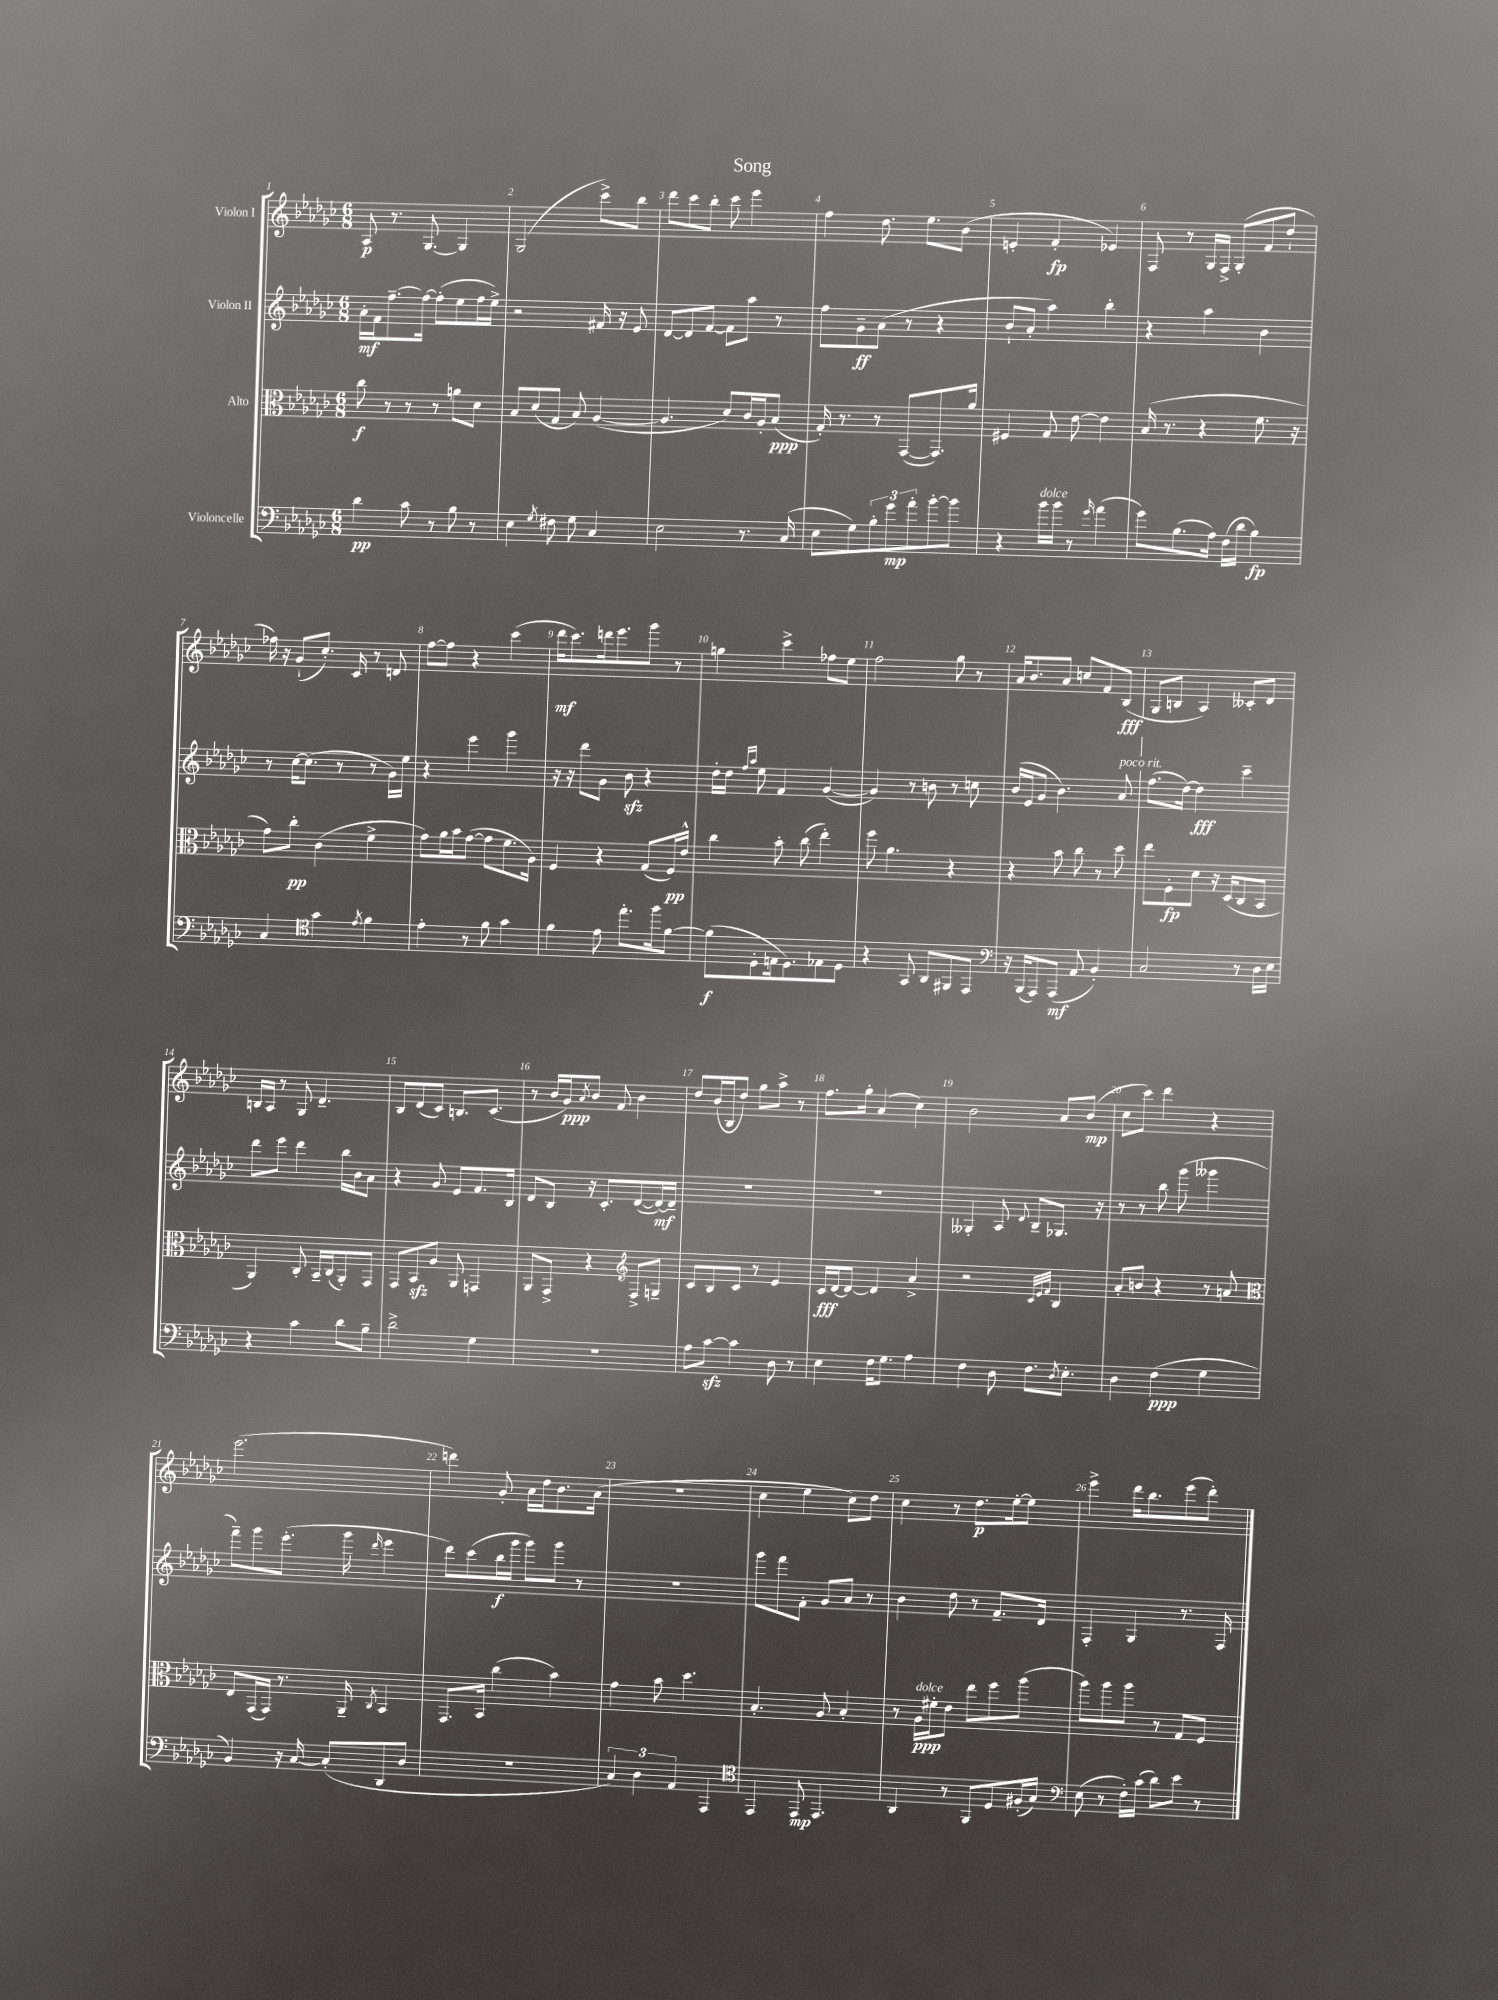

**kern	**kern	**kern	**kern
*staff4	*staff3	*staff2	*staff1
*clefF4	*clefC3	*clefG2	*clefG2
*k[b-e-a-d-g-c-]	*k[b-e-a-d-g-c-]	*k[b-e-a-d-g-c-]	*k[b-e-a-d-g-c-]
*M6/8	*M6/8	*M6/8	*M6/8
4d-\	8cc-\	16a-'\LL	8A-/
.	.	16f\J	.
.	8r	[8.ff~\	8.r
8c-\	8r	.	.
.	.	16ff\_Jk	[8.G-/
8r	8r	(8ff'\]L	.
8B-\	8a\L	8ee-\	4G-/]
8r	8d-\J	16ff\L	.
.	.	16ee-^\JJ)	.
=	=	=	=
4E-\	8B-/L	2r	(2G-/
.	(8d-/	.	.
8qG-/	.	.	.
8F#\	8G-/J	.	.
8G-\	8B-/)	.	.
4C-/	([4A-/	16f#/	8ccc-^\L)
.	.	16r	.
.	.	8e-/	8bb-\J
=	=	=	=
2E-\	4.A-/]	[8d-/L	8ddd-\L
.	.	8d-/]	8ccc-\
.	.	[8f/J	8bb-'\J
.	8d-/L)	8f\]L	8ccc-\
8.r	16c-/L	8aa-\J	4eee-\
.	16A-'/J	.	.
.	(8B-/J	8r	.
(16C-/	.	.	.
=	=	=	=
8E-\L	16G-'/)	8ff\L	4ff\
.	8.r	.	.
8G-\)	.	8g-~\	.
12B-'\	8r	(8a-\J	8.dd-\
12g-\	.	.	.
.	([8GG-/L	8r	.
12a-'\	.	.	.
.	.	.	8.ee-\L
[8b-'\	8.GG-/])	4r	.
8b-\]J	.	.	(8b-\J
.	16a-/Jk	.	.
=	=	=	=
4r	4F#/	8b-`/L	4e'/
.	.	8a-'/J	.
16b-\LL	8G-/	4aa-\)	4f'/
16b-\JJ	.	.	.
8r	[8e-\	.	.
16qqg-/	.	.	.
(4a-\	4e-\]	4bb-'\	4e-/)
=	=	=	=
8g-\L)	(16B-/	4r	8F/
.	8.r	.	.
(8.B-\	.	.	8r
.	4r	4aa-\	16G-/LL
16A-\Jk)	.	.	16F^/JJ
(16F\LL	.	.	(8G-'/L
16d-\JJ	.	.	.
4B-\)	8.f\	4b-\	8f/
.	.	.	8dd-`/J
.	16r	.	.
=	=	=	=
4C-/	8g-\L)	8r	16ff-\)
.	.	.	16r
.	8cc-'\J	[16cc-\LK	(8g-`/L
.	.	(8.cc-\]J	.
*clefC4	*	*	*
4g-\	(4c-\	.	8.cc-'/J)
.	.	8r	.
.	.	.	16c-/
8qe-/	.	.	.
4f\	4f^\	8r	8r
.	.	16g-\LL)	8d/
.	.	16ee-\JJ	.
=	=	=	=
4e-'\	8g-\L)	4r	[8ff\L
.	16a-\L	.	8ff\]J
.	16b-\J	.	.
8r	([8g-\J	4eee-\	4r
8f\	8g-\]L	.	.
4g-\	8.f\	4ggg-\	(4ccc-\
.	16A-\Jk)	.	.
=	=	=	=
4f\	4F/	16r	16ddd-\LK
.	.	16r	8.ccc-\)
.	.	8ddd-\L	.
8e-\	4r	8g-\J	16ddd\k
.	.	.	8.eee-\
8.ee-'\L	.	8b-\	.
.	(8G-/L	4r	8ggg-\J
16ff\k	.	.	.
[8f\J	16F/L)	.	8r
.	16e-^^/JJ	.	.
=	=	=	=
(8f\]L	4cc-\	16dd-'\LL	4gg\
.	.	16dd-\JJ	.
.	.	16qqff/LL	.
.	.	16qqaa-/JJ	.
8D-'\	.	8ee-\	.
16E\k	8b-'\	4f/	4ccc-^\
8.D-\)	.	.	.
.	(8cc-\	.	.
8E-\	4ee-'\)	([4g-/	8ff-\L
8D-\J	.	.	8ee-\J
=	=	=	=
4r	8ff\	4g-/])	2ff\
.	4.a-\	.	.
8GG-/	.	8r	.
8AA-/L	.	8b\	.
8FF#/	4r	8r	8gg-\
8EE-/J	.	8cc\	8r
=	=	=	=
*clefF4	*	*	*
16r	4r	(16b-/LL	16a-/LK
(16BBB-/LK	.	16e-/J	8.b-/
8AAA-/)	.	8g-/J	.
(8AAA-/J	8b-\	4.b-\)	8a-/J
8AA-/	8cc-\	.	8cc/L
4BB-'/)	8r	.	8f/
.	8dd-\	8a-/	(8B-/J
=	=	=	=
2C-/	8ee-\L	(8.ff\L	8G-/L
.	8F'\	.	8B/J
.	.	[16dd-\Jk)	.
.	8d-\J	4dd-\]	4A-/)
.	16r	.	.
.	(16D-/LK	.	.
8r	8C-/	4ccc-~\	8c--'/L
16D-\LL	8BB-/J	.	8d-/J
16E-\JJ	.	.	.
=	=	=	=
4r	4AA-/)	8ddd-\L	16B/LL
.	.	.	16A-/JJ
.	.	8eee-\J	8r
4c-\	8C-'/	4ddd-\	8G-/
.	16BB-~/LL	.	4.d-~/
.	(16C-/J	.	.
8d-\L	8AA-'/)	16bb-\LL	.
.	.	16b-\J	.
8B-~\J	8GG-/J	8a-\J	.
=	=	=	=
2d-^\	8GG-/L	4r	8B-/L
.	8BB-/	.	(8d-/
.	8A-/J	8g-/	8c-/J)
.	8AA-/	8e-/L	8.B/L
4G-\	4GG/	8.f/	.
.	.	.	(8.c-/J
.	.	16B-/Jk	.
=	=	=	=
2.r	8AA-/L	8d-/L	8r
.	8GG-^/J	8B-/J	16b-/LL
.	.	.	16g-/J)
.	.	.	8qa-/
.	4r	16r	8b-/J
.	.	8.c-'/L	.
.	.	.	8f/
*	*clefG2	*	*
.	8F^/L	([8d-/	4b-\
.	8G~/J	16d-/_L)	.
.	.	16d-~/]JJ	.
=	=	=	=
8A-\L	8c-/L	2.r	8dd-/L
[8c-\J	8B-/	.	(16b-/L
.	.	.	16B-/J
4c-\]	8c-/J	.	8dd-/J)
.	8r	.	8gg-\L
8D-\	4e-/	.	8aa-^\J
8r	.	.	8r
=	=	=	=
4E-\	16c-/LL	2.r	8.ff\L
.	[16d-/J	.	.
.	8d-/_J	.	.
.	.	.	16gg-'\Jk
16F\LK	4d-/]	.	(4a-/
8.G-\J	.	.	.
4A-\	4a-^/	.	4cc-\)
=	=	=	=
4F\	2r	4G--'/	2b-\
8D-\	.	8A-/	.
.	.	8qqd-/	.
8.F\L	.	8B-~/L	.
.	32qqc-/LLL	.	.
.	32qqe-/	.	.
.	32qqf/JJJ	.	.
.	4B-/	8.G-/J	8a-/L
8qD-/	.	.	.
8.E-'\J	.	.	.
.	.	.	(8b-/J
.	.	16r	.
=	=	=	=
4D-\	8a-'/L	8r	8cc-\L
.	8b/J	8r	8ccc-\J)
(4F\	4r	8bb-\	4ddd-\
.	.	(8ggg-\	.
4G-\	8r	4ggg--\	4r
.	8a/	.	.
=	=	=	=
*	*clefC3	*	*
4BB-/)	8E-/L	8fff~\L)	(2.eee-\
.	(16GG-/L	8ggg-\	.
.	16GG-/JJ)	.	.
16r	8.r	(8.eee-'\J	.
[16C-/	.	.	.
(8C-'/]L	.	.	.
.	16AA-~/	16ggg-\	.
.	8qC-/	16qqddd-/	.
8DD-/	4BB-/	4eee-\	.
8D-/J	.	.	.
=	=	=	=
2.r	8.GG-/L	8ddd-\L)	4ddd\)
.	.	(8ccc-\	.
.	16BB-/Jk	.	.
.	(4cc-\	16bb-\L	8g-'/
.	.	16ggg-\JJ	.
.	.	8ggg-\L)	16a-\LL
.	.	.	16dd-\J
.	4b-\)	8ggg-\J	8.b-\
.	.	8r	.
.	.	.	(16a-\Jk
=	=	=	=
6C-/)	4g-\	2.r	2.r
6D-\	.	.	.
.	8b-\	.	.
6AA-/	.	.	.
.	4.dd-\	.	.
4AAA-/	.	.	.
=	=	=	=
*clefC4	*	*	*
4EE-/	4.B-'/	8ggg-\L	4cc-\
.	.	8fff\	.
8EE-/	.	8f'\J	4ee-\
4.EE-/	8A-/	8g-/L	.
.	4B-'/	8a-/J	8cc-\L)
.	.	8r	8dd-\J
=	=	=	=
4AA-/	8r	4b-\	4cc-\
.	16A-\LL	.	.
.	16f#'\J	.	.
8r	8e-\J	8dd-\	8r
8FF/L	8ee-\L	8r	8.dd-\L
8D-/	8ff\	8.f~/L	.
.	.	.	[16ee-'\k
(16F#'/L	(8aa-\J	.	8ee-\]J
16G-/JJ)	.	16d-/Jk	.
=	=	=	=
*clefF4	*	*	*
(8E-\	8aa-\L)	4F'/	4eee-^\
8r	8aa-\	.	.
16F'\LL)	8aa-\J	4G-/	16ddd-\LK
(16c-\JJ	.	.	8.bb-\
8d-\L)	8r	.	.
8e-\J	8G-/L	8.r	(8eee-\
8r	8F/J	.	8ddd-'\J)
.	.	16F/	.
==	==	==	==
*-	*-	*-	*-
